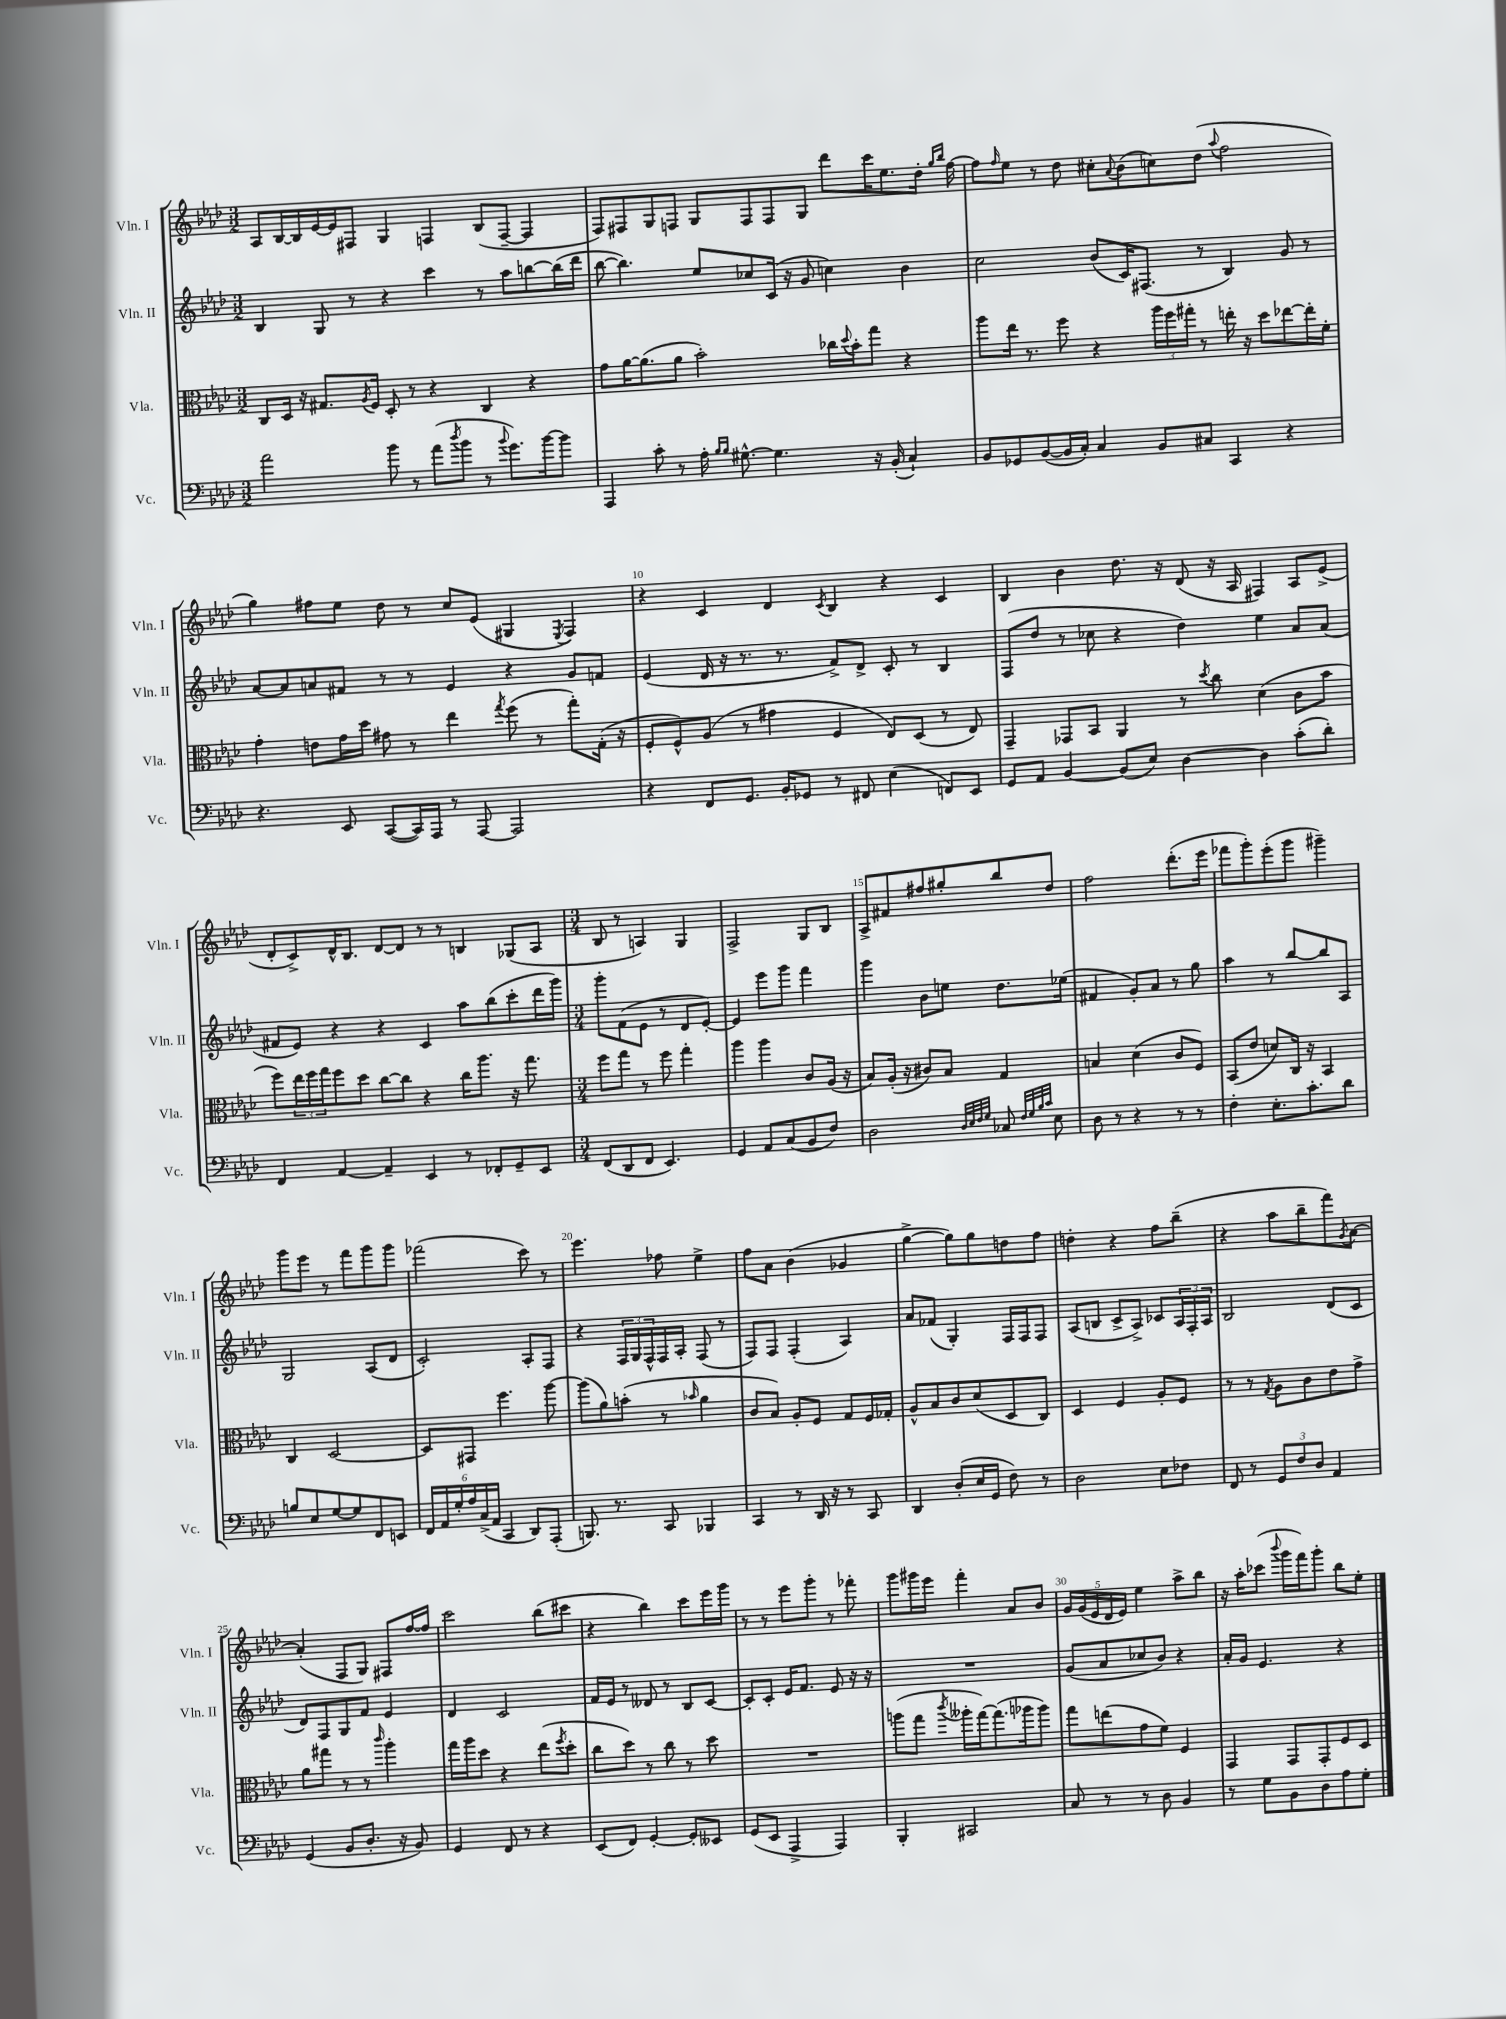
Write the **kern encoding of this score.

**kern	**kern	**kern	**kern
*part4	*part3	*part2	*part1
*staff4	*staff3	*staff2	*staff1
*I"Vc.	*I"Vla.	*I"Vln. II	*I"Vln. I
*I'Vc.	*I'Vla.	*I'Vln. II	*I'Vln. I
*clefF4	*clefC3	*clefG2	*clefG2
*k[b-e-a-d-]	*k[b-e-a-d-]	*k[b-e-a-d-]	*k[b-e-a-d-]
*M3/2	*M3/2	*M3/2	*M3/2
=6	=6	=6	=6
2a-\	8C/L	4B-/	8A-/L
.	16D-/Jk	.	[16B-/L
.	16r	.	16B-/]
.	8.G#X/L	8G/	[16e-/
.	.	.	16e-/J]
.	.	8r	8F#X/J
.	8qA-/	.	.
.	16F/Jk	.	.
8b-\	8D-'/	4r	4G/
8r	8r	.	.
(8a-\L	4r	4ccc\	4Fn/
8qdd-/	.	.	.
8b-\J	.	.	.
8r	4C/	8r	(8B-/L
8qqb-/	.	.	.
8.g\L)	.	8aa-\L	[8F~/J
.	4r	[8bbn\	4F/]
[16b-\k	.	.	.
8b-\J]	.	(16bb\L]	.
.	.	16ddd-\JJ	.
=7	=7	=7	=7
4AAA-/	8g\L	[8bb-\	8F/L)
.	[16a-\K	4.bb-\])	8F#X/
.	(8.a-\]	.	.
8c'\	.	.	8G/
8r	8a-\J	.	8Fn/J
16A-'\	2b-'\)	8ee-/L	8G/L
16qqB-/LL	.	.	.
16qqB-/JJ	.	.	.
[8.G#X^^\	.	.	.
.	.	8cc-X/	8F/
4.G#\]	.	(16c/Jk	8F/
.	.	16r	.
.	.	8g/	8G/J
.	16cc-X\LL	4ccn\)	8ddd-\L
.	8qqdd-/	.	.
.	16b-'\J	.	.
16r	8gg\J	.	16ccc\K
(16BB-'/	.	.	8.ee-\
4C`/)	4r	4b-\	.
.	.	.	16dd-'\Jk
.	.	.	16qqgg/LL
.	.	.	16qqbb-/JJ
.	.	.	[16ff\
=8	=8	=8	=8
8BB-/L	8aa-\L	2cc\	8ff\L]
.	.	.	16qqff/
8GG-X/	16ee-\Jk	.	8ee-\J
.	8.r	.	.
([8BB-/	.	.	8r
16BB-/L]	8ff\	.	8dd-\
16C'/JJ)	.	.	.
4C/	4r	(8b-/L	8cc#X'\L
.	.	.	8qqa-/
.	.	16c/K)	(8b-\
.	.	(8.F#X/J	.
8BB-/L	24aa-\LL	.	8ccn\)
.	24ff\	.	.
.	24gg#X'\JJ	.	.
8C#X/J	8r	8r	(8dd-\J
.	.	.	8qqaa-/
4CC/	16een'\	4B-/)	2ff\
.	16r	.	.
.	8dd-\L	.	.
4r	[8ee-X\	8g/	.
.	16ee-'\L]	8r	.
.	16f'\JJ	.	.
!!LO:LB:g=z
=9	=9	=9	=9
4.r	4g'\	[8a-/L	4gg\)
.	.	8a-/]	.
.	8en\L	8an/	8ff#X\L
8EE-/	16g\L	8f#X/J	8ee-\J
.	16dd-\JJ	.	.
([8CC/L	8g#X\	8r	8dd-\
16CC/L])	8r	8r	8r
16AAA-/JJ	.	.	.
8r	4ee-\	4e-/	8cc/L
[8AAA-/	.	.	(8e-/J
.	8qgg/	.	.
2AAA-/]	(8ff\	4r	4G#X/
.	8r	.	.
.	.	.	8qE-/
.	8gg'\L)	8g/L	4F/)
.	(16G'\Jk	8fn/J	.
.	16r	.	.
=10	=10	=10	=10
4r	8F'/L	(4e-/	4r
.	8F^^/)	.	.
8FF/L	(8A-/J	16d-/	4c/
.	.	16r	.
8.GG/J	8r	8.r	.
.	4g#X\	.	4d-/
16BB-'/KL	.	8.r	.
8GG-X/J	.	.	.
.	.	.	8qc/
8r	4F/	8f^/L)	4B-/
8FF#X/	.	8d-^/J	.
(4E-\	8E-/L)	8c'/	4r
.	(8D-/J	8r	.
8FFn/L)	8r	4B-/	4c/
8EE-/J	8E-/)	.	.
=11	=11	=11	=11
8GG/L	4GG~/	(8F/L	4B-/
8AA-/J	.	8dd-/J	.
[4BB-/	8GG-X/L	8r	4b-\
.	8BB-/J	8cc-X\	.
(8BB-/L]	4AA-/	4r	8.dd-\
8E-/J)	.	.	.
.	.	.	16r
[4D-\	8r	4dd-\)	(8d-/
.	8qdd-/	.	.
.	8cc\	.	16r
.	.	.	16A-/
4D-\]	(4d-\	4ee-\	4F#X/)
(8c'\L	8c\L	8a-/L	8A-/L
8d-'\J)	8b-\J	(8a-/J	(8e-^/J
!!LO:LB:g=z
=12	=12	=12	=12
4FF/	8ff\L)	8f#X/L	8d-'/L
.	24ee-\L	8e-/J)	8c^/)
.	24ff\	.	.
.	24gg\J	.	.
[4AA-/	8ff\	4r	16d-^^/K
.	.	.	8.B-/J
.	8dd-\J	.	.
4AA-~/]	[8cc\L	4r	[8d-/L
.	8cc\J]	.	8d-/J]
4EE-/	4r	4c/	8r
.	.	.	8r
8r	16cc\KL	8aa-\L	4Bn/
.	8.aa-\J	.	.
8FF-X'/L	.	(8bb-\	.
8GG~/	16r	8ccc'\	(8G-X/L
.	8.gg\	.	.
8EE-/J	.	16ddd-\L	8A-/J
.	.	16ggg\JJ)	.
=13	=13	=13	=13
*M3/4	*M3/4	*M3/4	*M3/4
(8FF/L	8ff\L	8ggg'\L	8B-/
8DD-/	8gg\J	(8f\	8r
8FF/J	8r	8e-\J	4An/)
4.EE-/)	8ff\	8r	.
.	4gg'\	8d-/L	4G/
.	.	[8e-'/J)	.
=14	=14	=14	=14
4GG/	4aa-\	4e-/]	2F^/
8AA-/L	4aa-\	8eee-\L	.
(8C/	.	8ggg\J	.
8BB-/	8c/L	4fff\	8G/L
8F/J)	(16A-/Jk	.	8B-/J
.	16r	.	.
=15	=15	=15	=15
2D-\	8B-/L)	4ggg\	8A-^/L
.	(16A-'/Jk	.	8f#X/
.	16r	.	.
.	8c#X/L)	8b-\L	8ff#X/
.	8B-/J	8een\J	8gg#X'/
32qqD-/LLL	.	.	.
32qqE-/	.	.	.
32qqF/	.	.	.
32qqG/JJJ	.	.	.
8C-X/	4G/	8.dd-\L	8bb-/
32qqF/LLL	.	.	.
32qqG/	.	.	.
32qqB-/	.	.	.
32qqc/JJJ	.	.	.
8E-\	.	.	8dd-/J
.	.	(16ee-X\Jk	.
=16	=16	=16	=16
8D-\	4Bn/	4f#X/	2ff\
8r	.	.	.
4r	(4d-\	8g'/L)	.
.	.	8a-/J	.
8r	8c/L	8r	(8.ddd-'\L
8r	8F/J)	8gg\	.
.	.	.	16eee-\Jk
=17	=17	=17	=17
4F'\	(8BB-/L	4aa-\	8fff-X\L
.	8e-/J	.	8ggg'\)
8.E-'\L	8dn/L)	8r	(8eee-'\
.	16C/Jk	[8bb-/L	8ggg\J
8.c'\	16r	.	.
.	4BB-/	8bb-/]	4ggg#X~\)
8d-\J	.	8A-/J	.
!!LO:LB:g=z
=18	=18	=18	=18
8Bn/L	4C/	2G/	8ggg\L
8E-/	.	.	8eee-\J
[8G/	[2D-/	.	8r
8G/]	.	.	8fff\L
8FF/	.	(8A-/L	8ggg\
8EEn/J	.	8d-/J	8ggg\J
=19	=19	=19	=19
24FF/LL	8D-/L]	2c'/)	(2fff-X\
24AA-/	.	.	.
24G'/	.	.	.
24A-/	8GG#X/J	.	.
(24C^/	.	.	.
24AA-/JJ	.	.	.
4CC/	4.ff\	.	.
8DD-/L)	.	8A-'/L	8ccc\)
(8AAA-'/J	[8aa-\	8F/J	8r
=20	=20	=20	=20
8.BBBn/)	(8aa-\L]	4r	4.eee-\
.	8a-\)	.	.
8.r	.	.	.
.	(8bn'\J	24F/LL	.
.	.	24G/	.
.	.	24F^^/	.
8CC/	8r	16F/	8ff-X\
.	.	16A-'/JJ	.
.	16qqb-X/	.	.
4BBB-X/	4a-\	(8F/	4ee-^\
.	.	8r	.
=21	=21	=21	=21
4CC/	8c/L	8F/L)	8ff\L
.	8B-/J)	8F/J	8a-\J
8r	8A-'/L	(4F'/	(4b-\
16DD-/	8F/J	.	.
16r	.	.	.
8r	8G/L	4A-/)	4g-X/
8CC/	16F/L	.	.
.	16G-X'/JJ	.	.
=22	=22	=22	=22
4DD-/	8A-^^/L	8a-/L	[4gg^\
.	8B-/	(8f-X/J	.
(8D-'/L	8c/	4G'/)	8gg\L])
16E-/L	(8d-/	.	8gg\
16GG/JJ	.	.	.
8F\)	8D-/	16F/LL	8ddn\
.	.	16F/J	.
8r	8C/J)	8F/J	8ff\J
=23	=23	=23	=23
2D-\	4D-/	(8A-/L	4ddn'\
.	.	8Bn/J	.
.	4F/	8c^/L	4r
.	.	8A-^/J)	.
8E-\L	8A-'/L	8c-X/L	8ff\L
8F-X\J	8F/J	24A-/L	(8bb-~\J
.	.	24F'/	.
.	.	24A-/JJ	.
=24	=24	=24	=24
8FF/	8r	2B-/	4r
8r	8r	.	.
.	8qG/	.	.
12GG/L	8A-\L	.	8aa-\L
12F/	.	.	.
.	8c\	.	8bb-~\
12D-/J	.	.	.
4AA-/	8e-\	(8d-/L	8fff\)
.	.	.	8qg/
.	8g^\J	8c/J	[8a-\J
!!LO:LB:g=z
=25	=25	=25	=25
(4GG/	8a-\L	8d-/L)	(4a-'/]
.	8gg#X\J	8F/	.
8BB-/L	8r	8G/	8F/L
8.D-'/J	8r	8f/J	8G/J)
.	16qqccc/	.	.
.	4aa-'\	4e-/	8F#X/L
16r	.	.	.
8BB-/)	.	.	[16ff/L
.	.	.	16ff/JJ]
=26	=26	=26	=26
4GG/	16gg\LL	4d-/	2ccc\
.	16aa-\J	.	.
.	8dd-\J	.	.
8FF/	4r	2c/	.
8r	.	.	.
4r	(8ee-\L	.	(8bb-\L
.	8qff/	.	.
.	8dd-'\J	.	8ccc#X\J
=27	=27	=27	=27
(8EE-/L	8cc\L	16f/LL	4r
.	.	16e-/JJ	.
8FF/J)	8dd-\J)	8r	.
[4GG'/	8r	8d--X/	4bb-\)
.	8cc\	8r	.
8GG'/L]	8r	8B-/L	8ccc\L
8EE--X/J	8dd-\	[8c/J	16eee-\L
.	.	.	16ggg\JJ
=28	=28	=28	=28
(8GG/L	2.r	8c'/L]	8r
8EE-/J	.	8c'/J	8r
4AAA-^/	.	16e-/KL	8eee-\L
.	.	8.f/J	.
.	.	.	8ggg'\J
4AAA-/)	.	8e-/	8r
.	.	16r	8fff-X'\
.	.	16r	.
=29	=29	=29	=29
4BBB-'/	(8aan\L	2.r	8ggg\L
.	8gg\J	.	16ggg#X\L
.	.	.	16eee-\JJ
.	8qccc/	.	.
2CC#X/	16aa--X'\LL	.	4fff'\
.	[16gg\J)	.	.
.	(8.gg\]	.	.
.	.	.	8a-/L
.	16aa-X\k	.	.
.	8aa-\J)	.	8b-/J
=30	=30	=30	=30
8C/	8gg\L	(8g/L	20g/LL
.	.	.	(20g/
.	.	.	20e-/
8r	(8een\	8a-/	.
.	.	.	20d-/
.	.	.	20e-/JJ)
8r	8g\	8cc-X/	4ee-\
8D-\	8f\J)	8b-/J)	.
4BB-/	4F/	4r	8aa-^\L
.	.	.	8bb-\J
=31	=31	=31	=31
8r	4GG/	16a-'/LL	16r
.	.	16g/JJ	16aa-'\KL
8G\L	.	4.e-/	(8ccc-X\J
.	.	.	8qqbbb-/
8BB-\	8GG/L	.	16ggg\LL
.	.	.	16fff\J)
8D-\	8GG'/	.	8ggg'\J
8A-\	8F/	4r	8bb-\L
8G'\J	8D-/J	.	8ee-'\J
==	==	==	==
*-	*-	*-	*-
